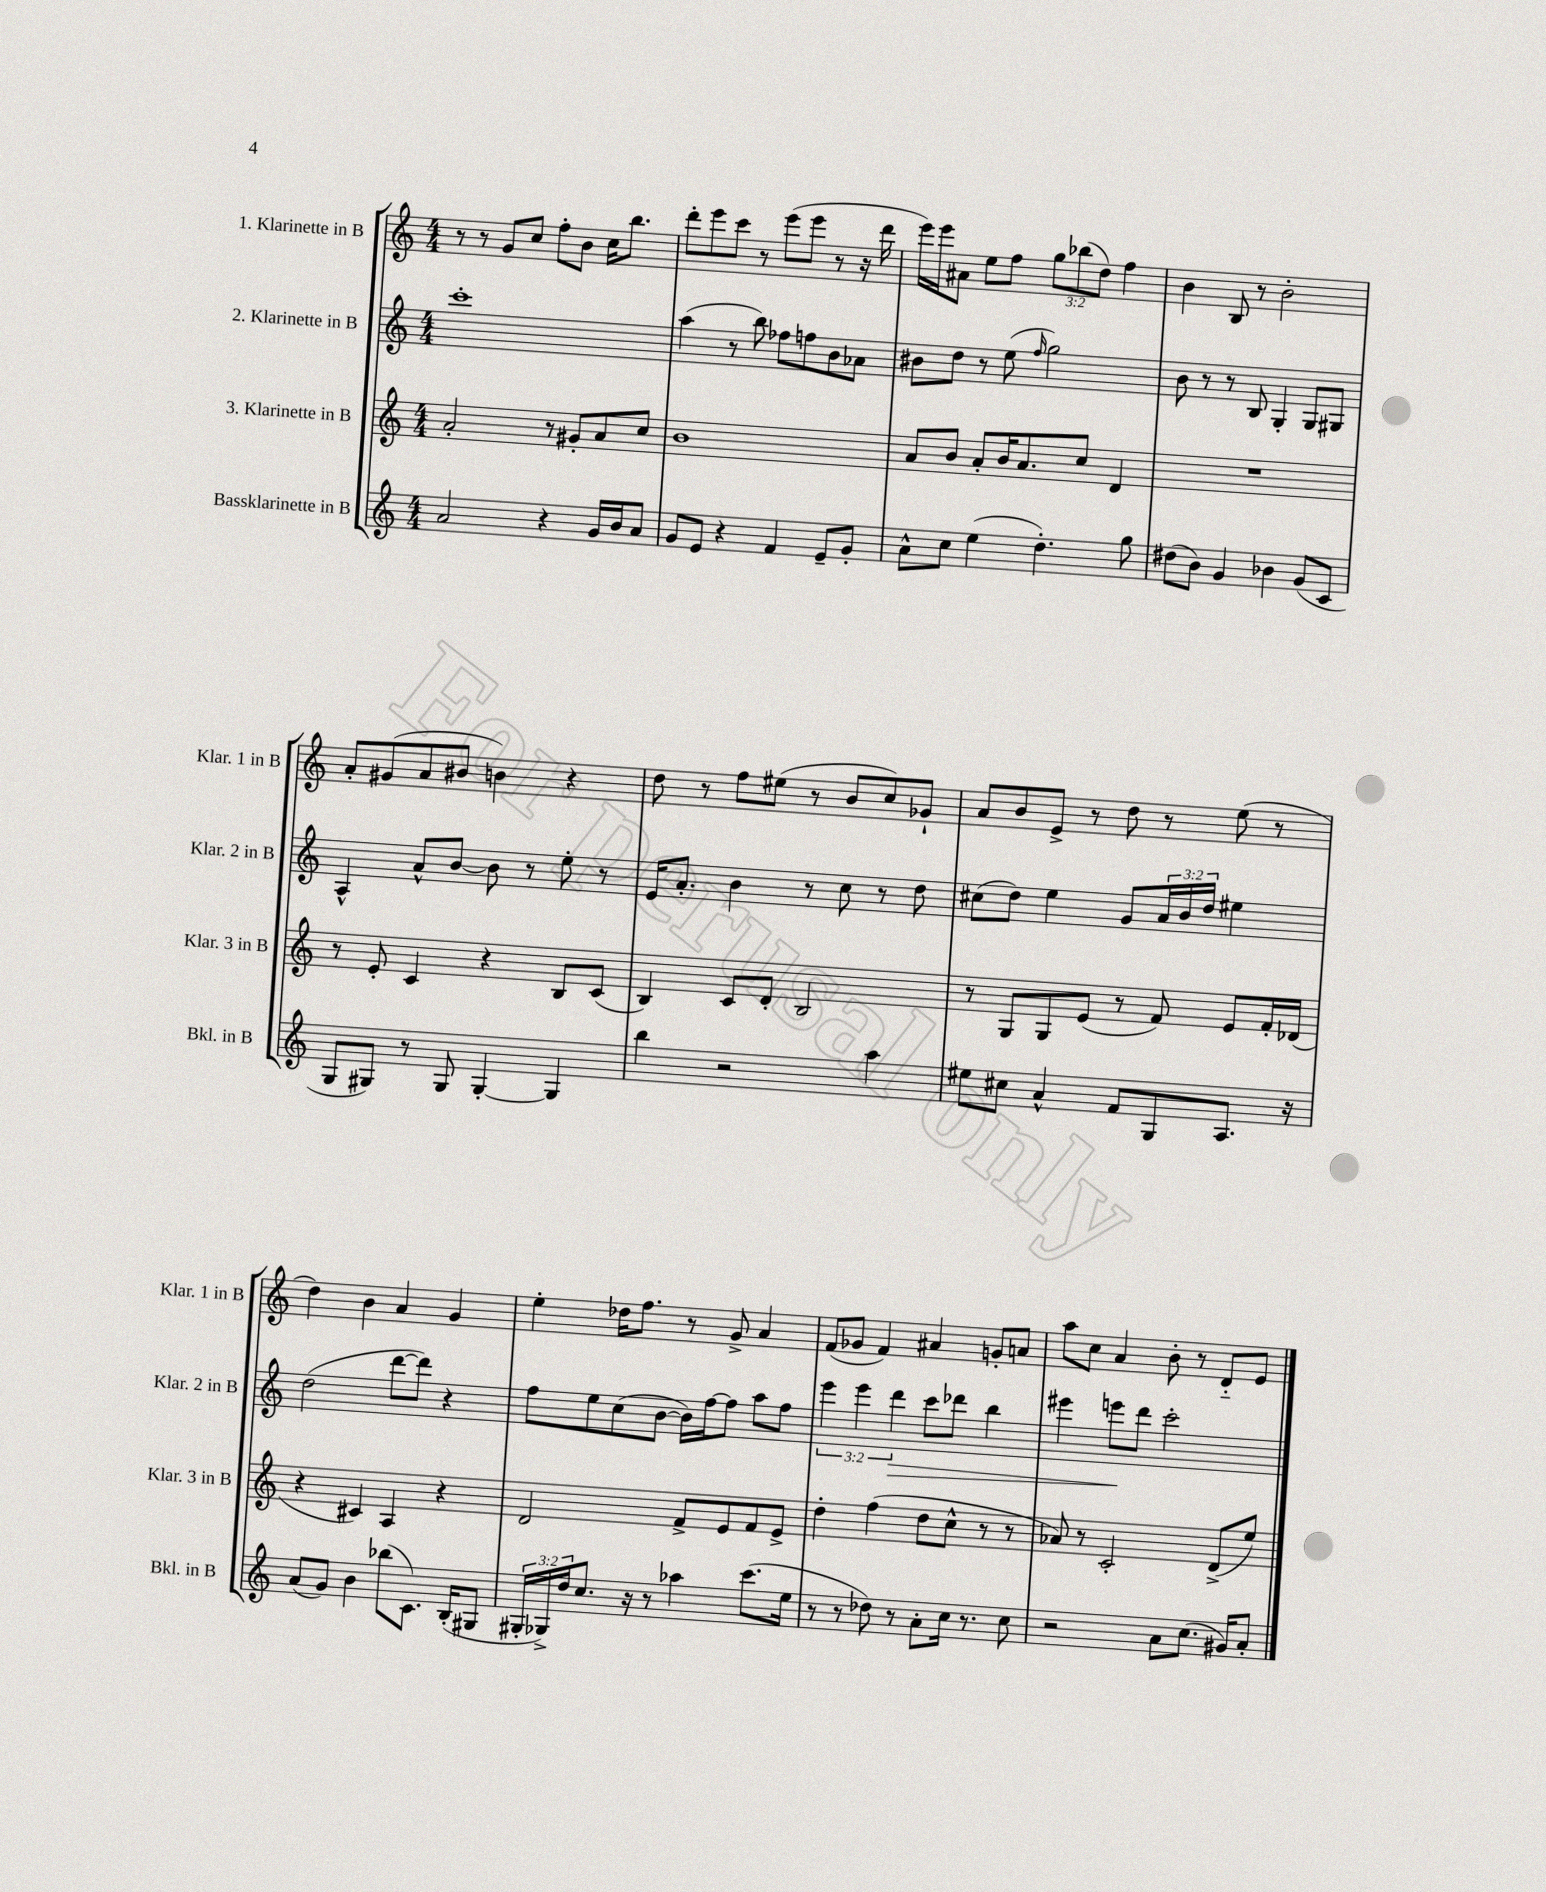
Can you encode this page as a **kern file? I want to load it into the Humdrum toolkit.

**kern	**kern	**kern	**dynam	**kern
*part4	*part3	*part2	*part2	*part1
*staff4	*staff3	*staff2	*staff2	*staff1
*I"Bassklarinette in B	*I"3. Klarinette in B	*I"2. Klarinette in B	*	*I"1. Klarinette in B
*I'Bkl. in B	*I'Klar. 3 in B	*I'Klar. 2 in B	*	*I'Klar. 1 in B
*clefG2	*clefG2	*clefG2	*	*clefG2
*k[]	*k[]	*k[]	*	*k[]
*M4/4	*M4/4	*M4/4	*	*M4/4
=1	=1	=1	=1	=1
2a/	2a'/	1ccc'	.	8r
.	.	.	.	8r
.	.	.	.	8g/L
.	.	.	.	8cc/J
4r	8r	.	.	8ff'\L
.	8g#X'/L	.	.	8b\J
16g/LL	8a/	.	.	16cc\KL
16b/J	.	.	.	8.bb\J
8a/J	8cc/J	.	.	.
=2	=2	=2	=2	=2
8g/L	1b	(4aa\	.	8ddd'\L
8e/J	.	.	.	8eee\
4r	.	8r	.	8ccc\J
.	.	8bb\)	.	8r
4f/	.	8ff-X\L	.	(8eee\L
.	.	8ffn\	.	8eee\J
8e~/L	.	8b\	.	8r
8g'/J	.	8a-X\J	.	16r
.	.	.	.	16ddd\
=3	=3	=3	=3	=3
8a^^\L	8a/L	8b#X\L	.	16eee\LL)
.	.	.	.	16eee\J
8cc\J	8b/J	8dd\J	.	8a#X\J
(4ee\	8a'/L	8r	.	8ee\L
.	16b/K	(8ee\	.	8ff\J
.	8.a/	.	.	.
.	.	16qqff/	.	.
4.dd'\)	.	2gg\)	.	12gg\L
.	.	.	.	(12bb-X\
.	8cc/J	.	.	.
.	.	.	.	12dd\J)
.	4d/	.	.	4ff\
8gg\	.	.	.	.
=4	=4	=4	=4	=4
(8dd#X\L	1r	8b\	.	4b\
8b\J)	.	8r	.	.
4g/	.	8r	.	8B/
.	.	8B/	.	8r
4b-X\	.	4G'/	.	2b'\
(8g/L	.	8G/L	.	.
8c/J	.	8G#X/J	.	.
!!LO:LB:g=z
=5	=5	=5	=5	=5
8G/L	8r	4A^^/	.	8a'/L
8G#X/J)	8e'/	.	.	(8g#X/
8r	4c/	8a^^/L	.	8a/
8G#/	.	[8b/J	.	8b#X/J
[4G#'/	4r	8b\]	.	4bn\)
.	.	8r	.	.
4G#/]	8B/L	8ee'\	.	4r
.	(8c/J	8r	.	.
=6	=6	=6	=6	=6
4bb\	4B/)	16e/KL	.	8dd\
.	.	8.a'/J	.	.
.	.	.	.	8r
2r	8c/L	4b\	.	8ff\L
.	8d'/J	.	.	(8ee#X\J
.	2B/	8r	.	8r
.	.	8cc\	.	8b/L
4aa\	.	8r	.	8cc/)
.	.	8dd\	.	8g-X`/J
=7	=7	=7	=7	=7
8ee#X\L	8r	(8cc#X\L	.	8a/L
8cc#X\J	8G/L	8dd\J)	.	8b/
4a^^/	8G/	4ee\	.	8e^/J
.	(8e/J	.	.	8r
8f/L	8r	8g/L	.	8dd\
8G/	8f/)	24a/L	.	8r
.	.	24b/	.	.
.	.	24dd/JJ	.	.
8.A/J	8e/L	4ee#X\	.	(8ee\
.	16f'/L	.	.	8r
16r	(16d-X/JJ	.	.	.
!!LO:LB:g=z
=8	=8	=8	=8	=8
(8a/L	4r	(2dd\	.	4dd\)
8g/J)	.	.	.	.
4b\	4c#X/)	.	.	4b\
(8bb-X\L	4A/	[8ddd\L	.	4a/
8.c\J)	.	8ddd\J])	.	.
.	4r	4r	.	4g/
(16B'/KL	.	.	.	.
8G#X/J	.	.	.	.
=9	=9	=9	=9	=9
24G#X'/LL	2d/	8ff\L	.	4ee'\
24G-X^/)	.	.	.	.
24dd/J	.	.	.	.
8.cc/J	.	8ee\	.	.
.	.	(8cc\	.	16dd-X\KL
16r	.	.	.	8.ff\J
8r	.	[8b\J	.	.
4aa-X\	8f^/L	16b\LL])	.	8r
.	.	[16ff\J	.	.
.	8e/	8ff\J]	.	8g^/
(8.ccc\L	8f/	8aa\L	.	4a/
.	8e^/J	8ff\J	.	.
16ee\Jk	.	.	.	.
=10	=10	=10	=10	=10
8r	4dd'\	6eee\	.	(8f/L
8r	.	.	.	8g-X/J
.	.	6eee\	.	.
8dd-X\)	(4ff\	.	.	4f/)
!	!	!	!LO:HP:b	!
.	.	6ddd\	>	.
8r	.	.	.	.
8a'\L	8dd\L	8ccc\L	.	4a#X/
16cc\Jk	8cc^^\J	8ddd-X\J	.	.
8.r	.	.	.	.
.	8r	4bb\	.	8gn'/L
8cc\	8r	.	.	8an/J
=11	=11	=11	=11	=11
2r	8a-X/)	4eee#X\	.	8aa\L
.	8r	.	.	8cc\J
.	2c'/	8eeen\L	.	4a/
.	.	8ddd\J	]	.
8a\L	.	2ccc'\	.	8b'\
(8.cc\J	.	.	.	8r
.	(8d^/L	.	.	8d/L
16g#X/KL)	.	.	.	.
8a'/J	8ee/J)	.	.	8e/J
==	==	==	==	==
*-	*-	*-	*-	*-
